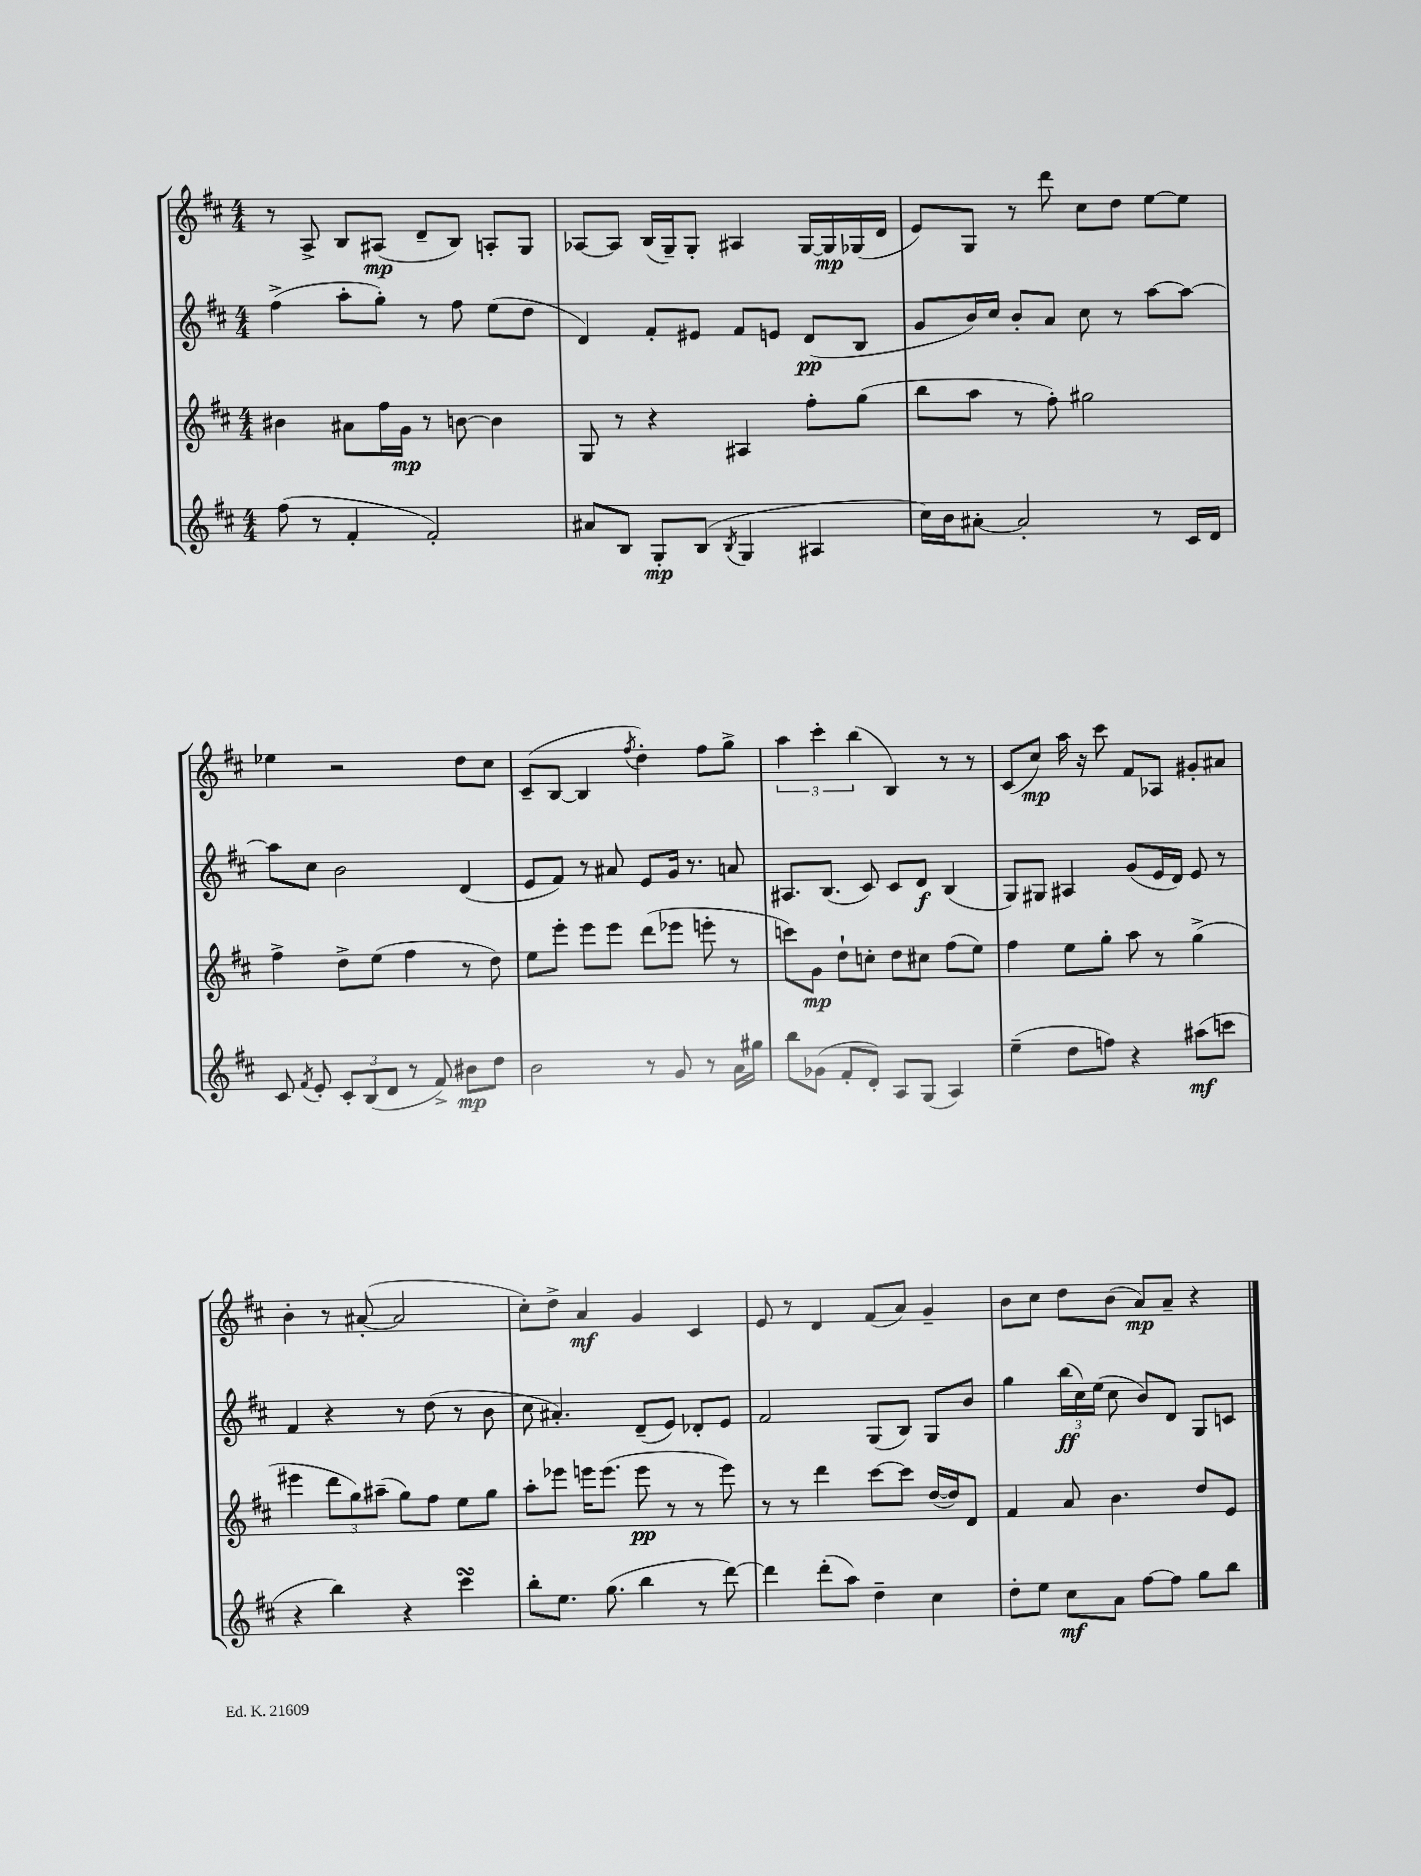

**kern	**dynam	**kern	**dynam	**kern	**dynam	**kern	**dynam
*part4	*part4	*part3	*part3	*part2	*part2	*part1	*part1
*staff4	*staff4	*staff3	*staff3	*staff2	*staff2	*staff1	*staff1
*clefG2	*	*clefG2	*	*clefG2	*	*clefG2	*
*k[f#c#]	*	*k[f#c#]	*	*k[f#c#]	*	*k[f#c#]	*
*M4/4	*	*M4/4	*	*M4/4	*	*M4/4	*
=90	=90	=90	=90	=90	=90	=90	=90
(8ff#\	.	4b#X\	.	(4ff#^\	.	8r	.
8r	.	.	.	.	.	8A^/	.
4f#'/	.	8a#X\L	.	8aa'\L	.	8B/L	.
.	.	16ff#\L	.	8gg'\J)	.	(8A#X/J	mp
.	.	16g\JJ	mp	.	.	.	.
2f#'/)	.	8r	.	8r	.	8d~/L	.
.	.	[8bn\	.	8ff#\	.	8B/J)	.
.	.	4b\]	.	(8ee\L	.	8An'/L	.
.	.	.	.	8dd\J	.	8G/J	.
=91	=91	=91	=91	=91	=91	=91	=91
8a#X/L	.	8G/	.	4d/)	.	[8A-X/L	.
8B/J	.	8r	.	.	.	8A-/J]	.
8G'/L	mp	4r	.	8f#'/L	.	(16B/LL	.
.	.	.	.	.	.	16G~/J)	.
(8B/J	.	.	.	8e#X/J	.	8G'/J	.
8qB/	.	.	.	.	.	.	.
4G/	.	4A#X/	.	8f#/L	.	4A#X/	.
.	.	.	.	8en/J	.	.	.
4A#X/	.	8ff#'\L	.	(8d/L	pp	[16G/LL	.
.	.	.	.	.	.	16G/]	mp
.	.	(8gg\J	.	8B/J	.	(16G-X/	.
.	.	.	.	.	.	16d/JJ	.
=92	=92	=92	=92	=92	=92	=92	=92
16cc#\LL)	.	8bb\L	.	8g/L	.	8e/L)	.
16b\J	.	.	.	.	.	.	.
[8a#X'\J	.	8aa\J	.	16b/L)	.	8G/J	.
.	.	.	.	16cc#/JJ	.	.	.
2a#'/]	.	8r	.	8b'/L	.	8r	.
.	.	8ff#'\)	.	8a/J	.	8ddd\	.
.	.	2gg#X\	.	8cc#\	.	8cc#\L	.
.	.	.	.	8r	.	8dd\J	.
8r	.	.	.	[8aa\L	.	[8ee\L	.
16c#/LL	.	.	.	8aa\J_	.	8ee\J]	.
16d/JJ	.	.	.	.	.	.	.
!!LO:LB:g=z
=93	=93	=93	=93	=93	=93	=93	=93
8c#/	.	4ff#^\	.	8aa\L]	.	4ee-X\	.
8qf#/	.	.	.	.	.	.	.
8e'/	.	.	.	8cc#\J	.	.	.
12c#'/L	.	8dd^\L	.	2b\	.	2r	.
(12B/	.	.	.	.	.	.	.
.	.	(8ee\J	.	.	.	.	.
12d/J	.	.	.	.	.	.	.
8r	.	4ff#\	.	.	.	.	.
8f#^/)	.	.	.	.	.	.	.
8b#X\L	mp	8r	.	(4d/	.	8dd\L	.
8dd\J	.	8dd\)	.	.	.	8cc#\J	.
=94	=94	=94	=94	=94	=94	=94	=94
2b\	.	8ee\L	.	8e/L	.	(8c#~/L	.
.	.	8eee'\J	.	8f#/J)	.	[8B/J	.
.	.	8eee\L	.	8r	.	4B/]	.
.	.	8eee\J	.	8a#X/	.	.	.
.	.	.	.	.	.	8qff#/	.
8r	.	(8ddd\L	.	8e/L	.	4dd'\)	.
8g/	.	8eee-X\J	.	16g/Jk	.	.	.
.	.	.	.	8.r	.	.	.
8r	.	8eeen'\	.	.	.	8ff#\L	.
16a\LL	.	8r	.	8an/	.	8gg^\J	.
16gg#X\JJ	.	.	.	.	.	.	.
=95	=95	=95	=95	=95	=95	=95	=95
8bb\L	.	8cccn\L)	.	8.A#X/L	.	6aa\	.
(8g-X\J	.	8g\J	mp	.	.	.	.
.	.	.	.	.	.	6ccc#'\	.
.	.	.	.	(8.B/J	.	.	.
8f#'/L	.	8dd`\L	.	.	.	.	.
.	.	.	.	.	.	(6bb\	.
8d'/J)	.	8ccn'\J	.	8c#/)	.	.	.
8A/L	.	8dd\L	.	8c#/L	.	4B/)	.
(8G/J	.	8cc#X\J	.	8d/J	f	.	.
4A/)	.	(8ff#\L	.	(4B/	.	8r	.
.	.	8ee\J)	.	.	.	8r	.
=96	=96	=96	=96	=96	=96	=96	=96
(4ee~\	.	4ff#\	.	8G/L)	.	(8c#/L	.
.	.	.	.	8G#X/J	.	8cc#/J)	mp
8dd\L	.	8ee\L	.	4A#X/	.	16aa\	.
.	.	.	.	.	.	16r	.
8ffn\J)	.	8gg'\J	.	.	.	8ccc#\	.
4r	.	8aa\	.	(8g/L	.	8f#/L	.
.	.	8r	.	16e/L	.	8A-X/J	.
.	.	.	.	16d/JJ)	.	.	.
(8aa#X\L	mf	(4gg^\	.	8e/	.	8g#X'/L	.
8cccn\J	.	.	.	8r	.	8a#X/J	.
!!LO:LB:g=z
=97	=97	=97	=97	=97	=97	=97	=97
4r	.	4eee#X\	.	4f#/	.	4b'\	.
4bb\)	.	12ddd\L	.	4r	.	8r	.
.	.	12gg\)	.	.	.	.	.
.	.	.	.	.	.	([8a#X'/	.
.	.	(12aa#X~\J	.	.	.	.	.
4r	.	8gg\L)	.	8r	.	2a#/]	.
.	.	8ff#\J	.	(8dd\	.	.	.
4ccc#sSsS\	.	8ee\L	.	8r	.	.	.
.	.	8gg\J	.	8b\	.	.	.
=98	=98	=98	=98	=98	=98	=98	=98
8bb'\L	.	8aa'\L	.	8cc#\	.	8cc#'\L)	.
8.ee\J	.	8eee-X\J	.	4.a#X'/)	.	8dd^\J	.
.	.	16eeen\KL	.	.	.	4a/	mf
(8.gg\	.	(8.eee\J	.	.	.	.	.
4bb\	.	8eee\	pp	(8d~/L	.	4g/	.
.	.	8r	.	8e/J)	.	.	.
8r	.	8r	.	8d-X'/L	.	4c#/	.
[8ddd\)	.	8eee\)	.	8e/J	.	.	.
=99	=99	=99	=99	=99	=99	=99	=99
4ddd\]	.	8r	.	2f#/	.	8e/	.
.	.	8r	.	.	.	8r	.
(8ddd'\L	.	4ddd\	.	.	.	4d/	.
8aa\J)	.	.	.	.	.	.	.
4dd~\	.	[8ccc#\L	.	(8G/L	.	(8f#/L	.
.	.	8ccc#\J]	.	8B/J)	.	8a/J)	.
4cc#\	.	([16dd/LL	.	8G/L	.	4g~/	.
.	.	16dd/J])	.	.	.	.	.
.	.	8d/J	.	8b/J	.	.	.
=100	=100	=100	=100	=100	=100	=100	=100
8dd'\L	.	4f#/	.	4gg\	.	8b\L	.
8ee\J	.	.	.	.	.	8cc#\J	.
8cc#\L	mf	8a/	.	(24bb\LL	ff	8dd\L	.
.	.	.	.	24cc#\)	.	.	.
.	.	.	.	(24ee\JJ	.	.	.
8a\J	.	4.b\	.	8cc#\	.	(8b\J	.
[8ff#\L	.	.	.	8b/L)	.	8a/L)	mp
8ff#\J]	.	.	.	8d/J	.	8a~/J	.
8gg\L	.	8dd/L	.	8G/L	.	4r	.
8bb\J	.	8e/J	.	8cn/J	.	.	.
==	==	==	==	==	==	==	==
*-	*-	*-	*-	*-	*-	*-	*-
